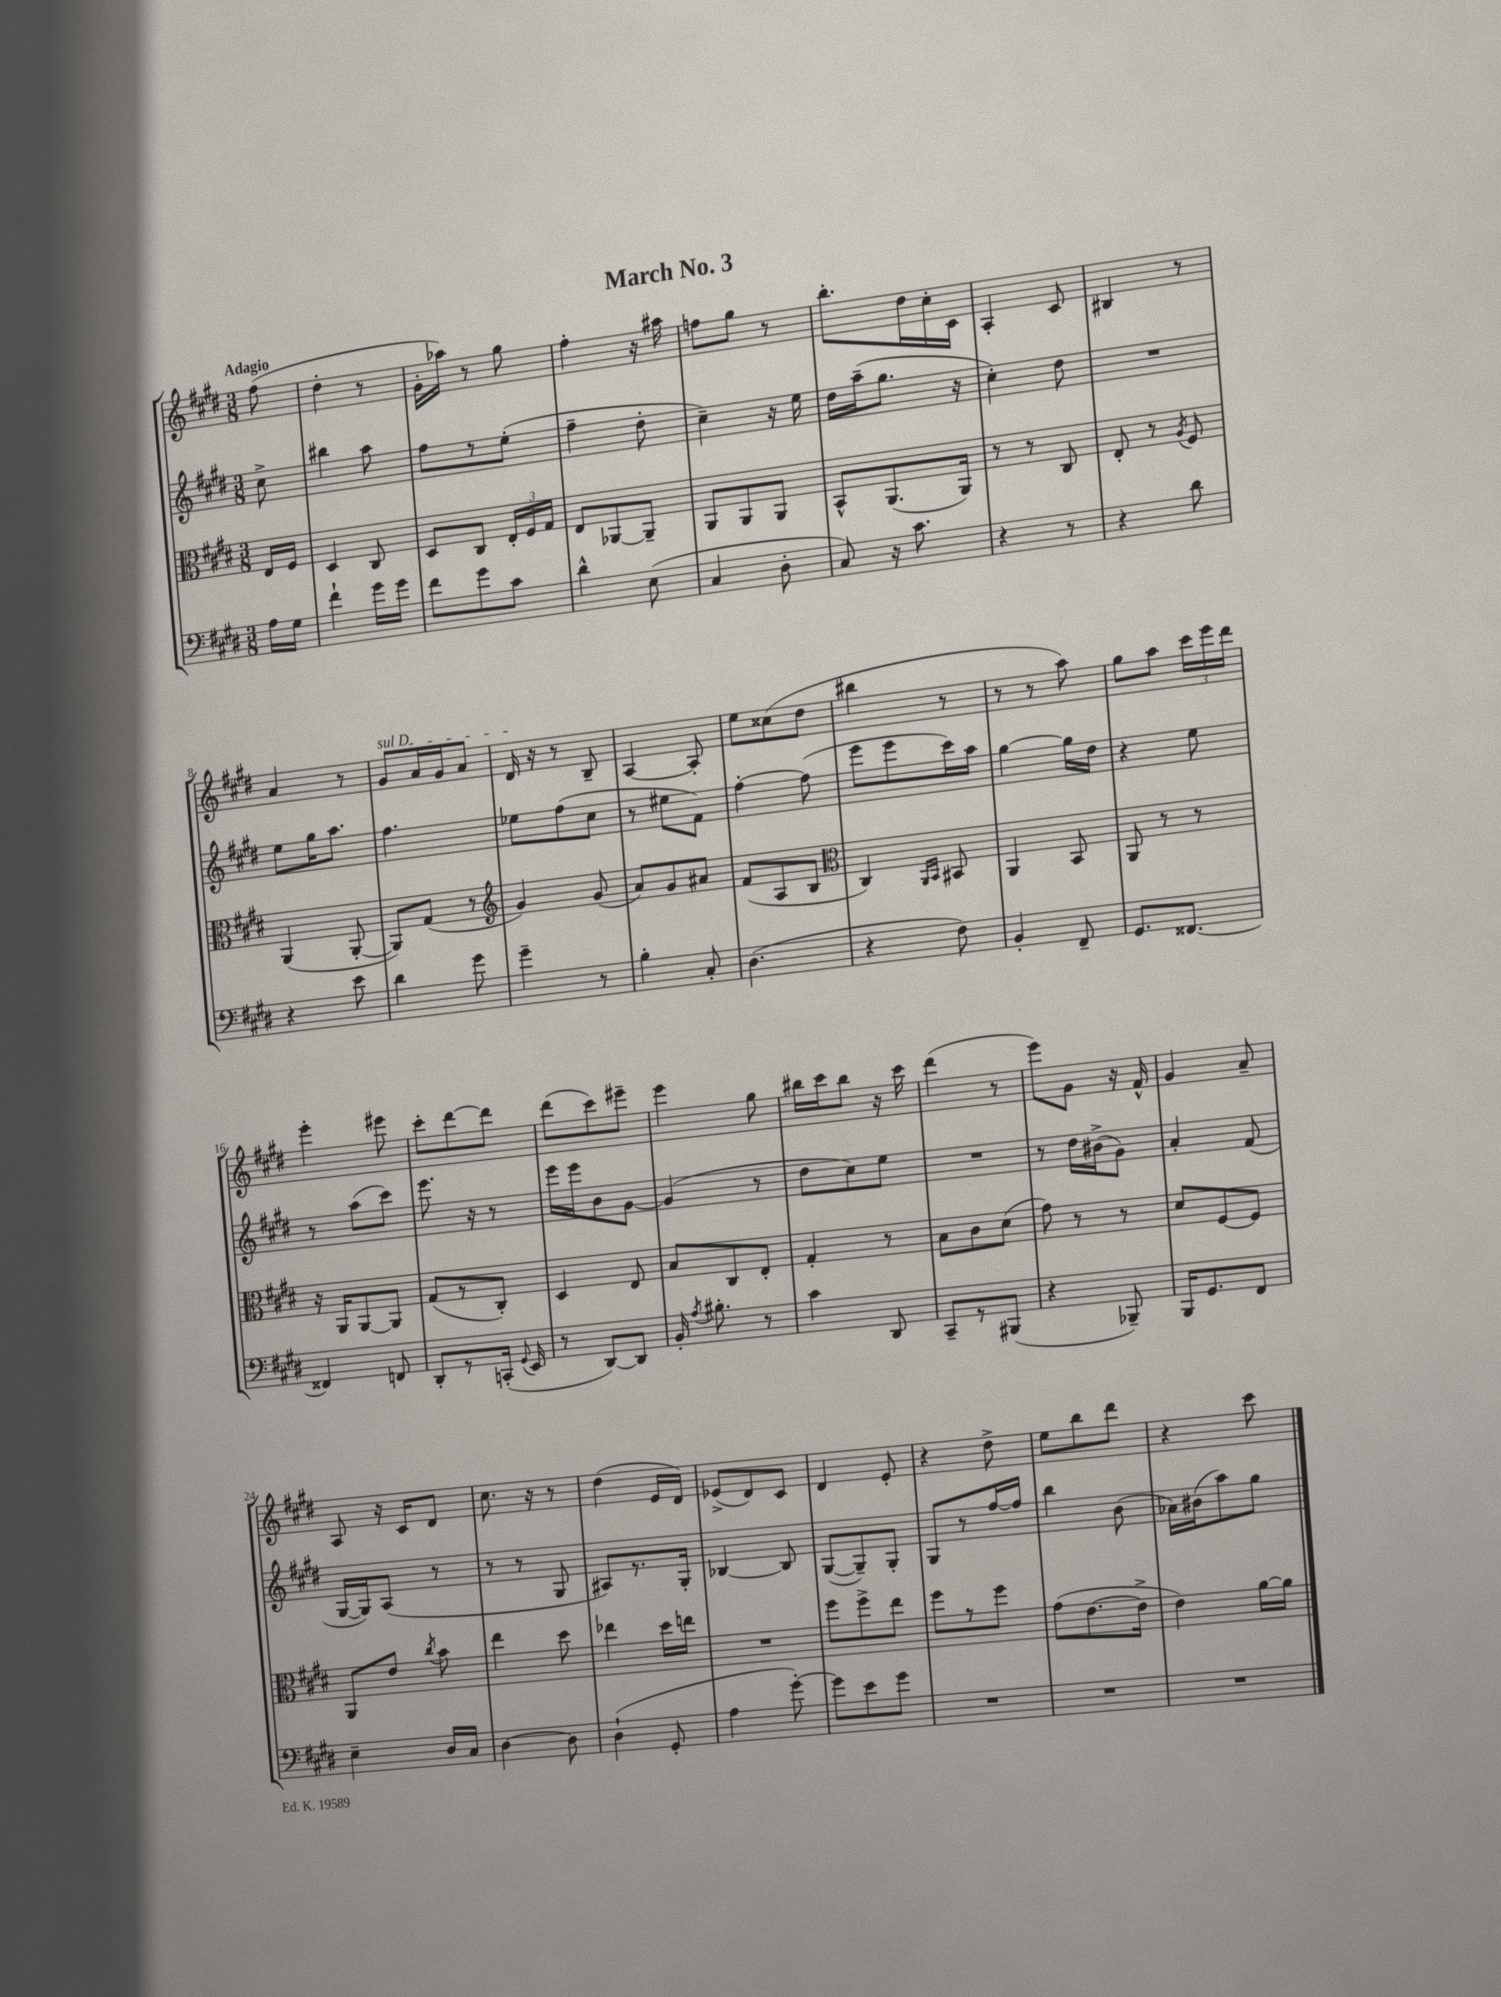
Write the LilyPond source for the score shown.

\header { title = "March No. 3" }
<<
\new StaffGroup <<
\new Staff = "s0" {
    \clef treble \key e \major \numericTimeSignature \time 3/8 \partial 8 \tempo "Adagio"
    \autoBeamOff fis''8( |
    dis''4-. r8 |
    gis'16[-. aes''16]) r8 gis''8 |
    fis''4-. r16 ais''16 |
    f''8[ gis''8] r8 |
    b''8.[-. dis''16 cis''16-. cis'16] |
    a4-. cis'8 |
    bis4 r8 |
    a'4 r8 |
    \once \override TextSpanner.bound-details.left.text = \markup { \italic "sul D" } gis'8[\startTextSpan a'16 gis'16 a'8] |
    dis'16\stopTextSpan r16 r8 b8-- |
    a4~ a8-. |
    e''8[ cisis''8( dis''8] |
    bis''4 r8 |
    r8 r8 a''8) |
    gis''8[ a''8] \tuplet 3/2 { cis'''16[ e'''16 dis'''16] } |
    e'''4-. eis'''8 |
    cis'''8[-. dis'''8~ dis'''8] |
    dis'''8[( cis'''8) eis'''8]-- |
    e'''4 gis''8 |
    bis''16[ cis'''16 bis''8] r16 cis'''16 |
    dis'''4( r8 |
    e'''8[) gis'8] r16 fis'16-^ |
    gis'4 a'8-- |
    a8 r16 cis'16[ dis'8] |
    cis''8. r16 r8 |
    dis''4( e'16[ dis'16]) |
    ees'8[->( dis'8) cis'8] |
    dis'4 e'8-. |
    r4 dis''8-> |
    e''8[ b''8 dis'''8] |
    r4 cis'''8 \bar "|." |
}
\new Staff = "s1" {
    \clef treble \key e \major \numericTimeSignature \time 3/8 \partial 8
    \autoBeamOff cis''8-> |
    bis''4 a''8 |
    fis''8[ r8 e''8]-.( |
    fis''4-- dis''8-. |
    cis''4--) r16 e''16 |
    dis''16[ a''16--( gis''8.] r16 |
    cis''4-.) dis''8 |
    R4. |
    e''8[ gis''16 a''8.] |
    fis''4. |
    ees''8[ fis''8( cis''8] |
    r8 eis''8[ fis'8]) |
    fis''4~-. fis''8( |
    e'''8[ e'''8 cis'''16) a''16] |
    gis''4~ gis''16[ dis''16] |
    r4 e''8 |
    r8 a''8[( cis'''8]) |
    e'''8. r16 r8 |
    e'''16[ e'''16 b'8 gis'8]~ |
    gis'4( r8 |
    dis''8[ cis''8) e''8] |
    R4. |
    r8 dis''16[ bis'16->( gis'8]) |
    a'4-. fis'8( |
    gis16[~ gis16) a8]( r8 |
    r8 r8 gis8 |
    ais8[) r8. gis16]-. |
    bes4~ bes8 |
    gis8[~( gis8--) gis8]-. |
    gis8[ r8 fis''16~ fis''16] |
    b''4 b'8( |
    aes'16[) bis'16( a''8) gis''8] \bar "|." |
}
\new Staff = "s2" {
    \clef alto \key e \major \numericTimeSignature \time 3/8 \partial 8
    \autoBeamOff e16[ fis16] |
    dis4 cis8 |
    dis8[ cis8] \tuplet 3/2 { e16[-. fis16 gis16] } |
    e8[ aes,8~ aes,8]-- |
    a,8[ a,8 a,8] |
    b,8[-^ a,8.( a,16]) |
    r8 r8 cis8 |
    e8-. r8 \acciaccatura { a8 } fis8 |
    a,4( a,8~-. |
    a,8[) gis8]( r8 |
    \clef treble gis'4) gis'8( |
    a'8[) gis'8 ais'8] |
    fis'8[( a8 b8] |
    \clef alto cis4) \grace { a,16[ b,16] } bis,8 |
    a,4 b,8 |
    a,8 r8 r8 |
    r16 a,16[ a,8~ a,8] |
    gis8[( r8 cis8]-.) |
    dis4 e8 |
    b8[ cis8 e8]-. |
    gis4-. r8 |
    b8[ cis'8 dis'8]( |
    gis'8) r8 r8 |
    dis'8[ fis8~ fis8] |
    a,8[ e'8] \acciaccatura { cis''8 } b'8 |
    e''4 dis''8 |
    ees''4 dis''16[ e''16] |
    R4. |
    fis''8[ fis''8-> e''8] |
    fis''8[ r8 fis''8] |
    gis'8[( e'8.~ e'16]-> |
    e'4) a'16[~ a'16] \bar "|." |
}
\new Staff = "s3" {
    \clef bass \key e \major \numericTimeSignature \time 3/8 \partial 8
    \autoBeamOff a16[ gis16] |
    fis'4-! gis'16[ gis'16] |
    fis'8[ gis'8 cis'8] |
    dis'4-^ e8( |
    cis4 dis8-. |
    cis8) r16 cis'8. |
    r4 r8 |
    r4 dis'8 |
    r4 e'8 |
    dis'4 gis'8 |
    gis'4-- r8 |
    b4-. cis8-. |
    dis4.( |
    r4 fis8) |
    b,4-. fis,8-- |
    gis,8.[ fisis,8.]~ |
    fisis,4 f,8 |
    dis,8[-. r8 c,16]-.( \appoggiatura { gis,8 } e,16 |
    r8 dis,8[~) dis,8] |
    b,16-. \acciaccatura { a8 } bis8.-. r8 |
    cis'4 dis,8 |
    cis,8[-- r8 bis,,8]( |
    r4 bes,,8--) |
    b,,16[ gis,8. fis,8] |
    e4-- dis16[ cis16] |
    dis4~ dis8 |
    dis4-!( gis,8-. |
    a4 gis'8~-.) |
    gis'8[ e'8 gis'8] |
    R4. |
    R4. |
    R4. \bar "|." |
}
>>
>>
